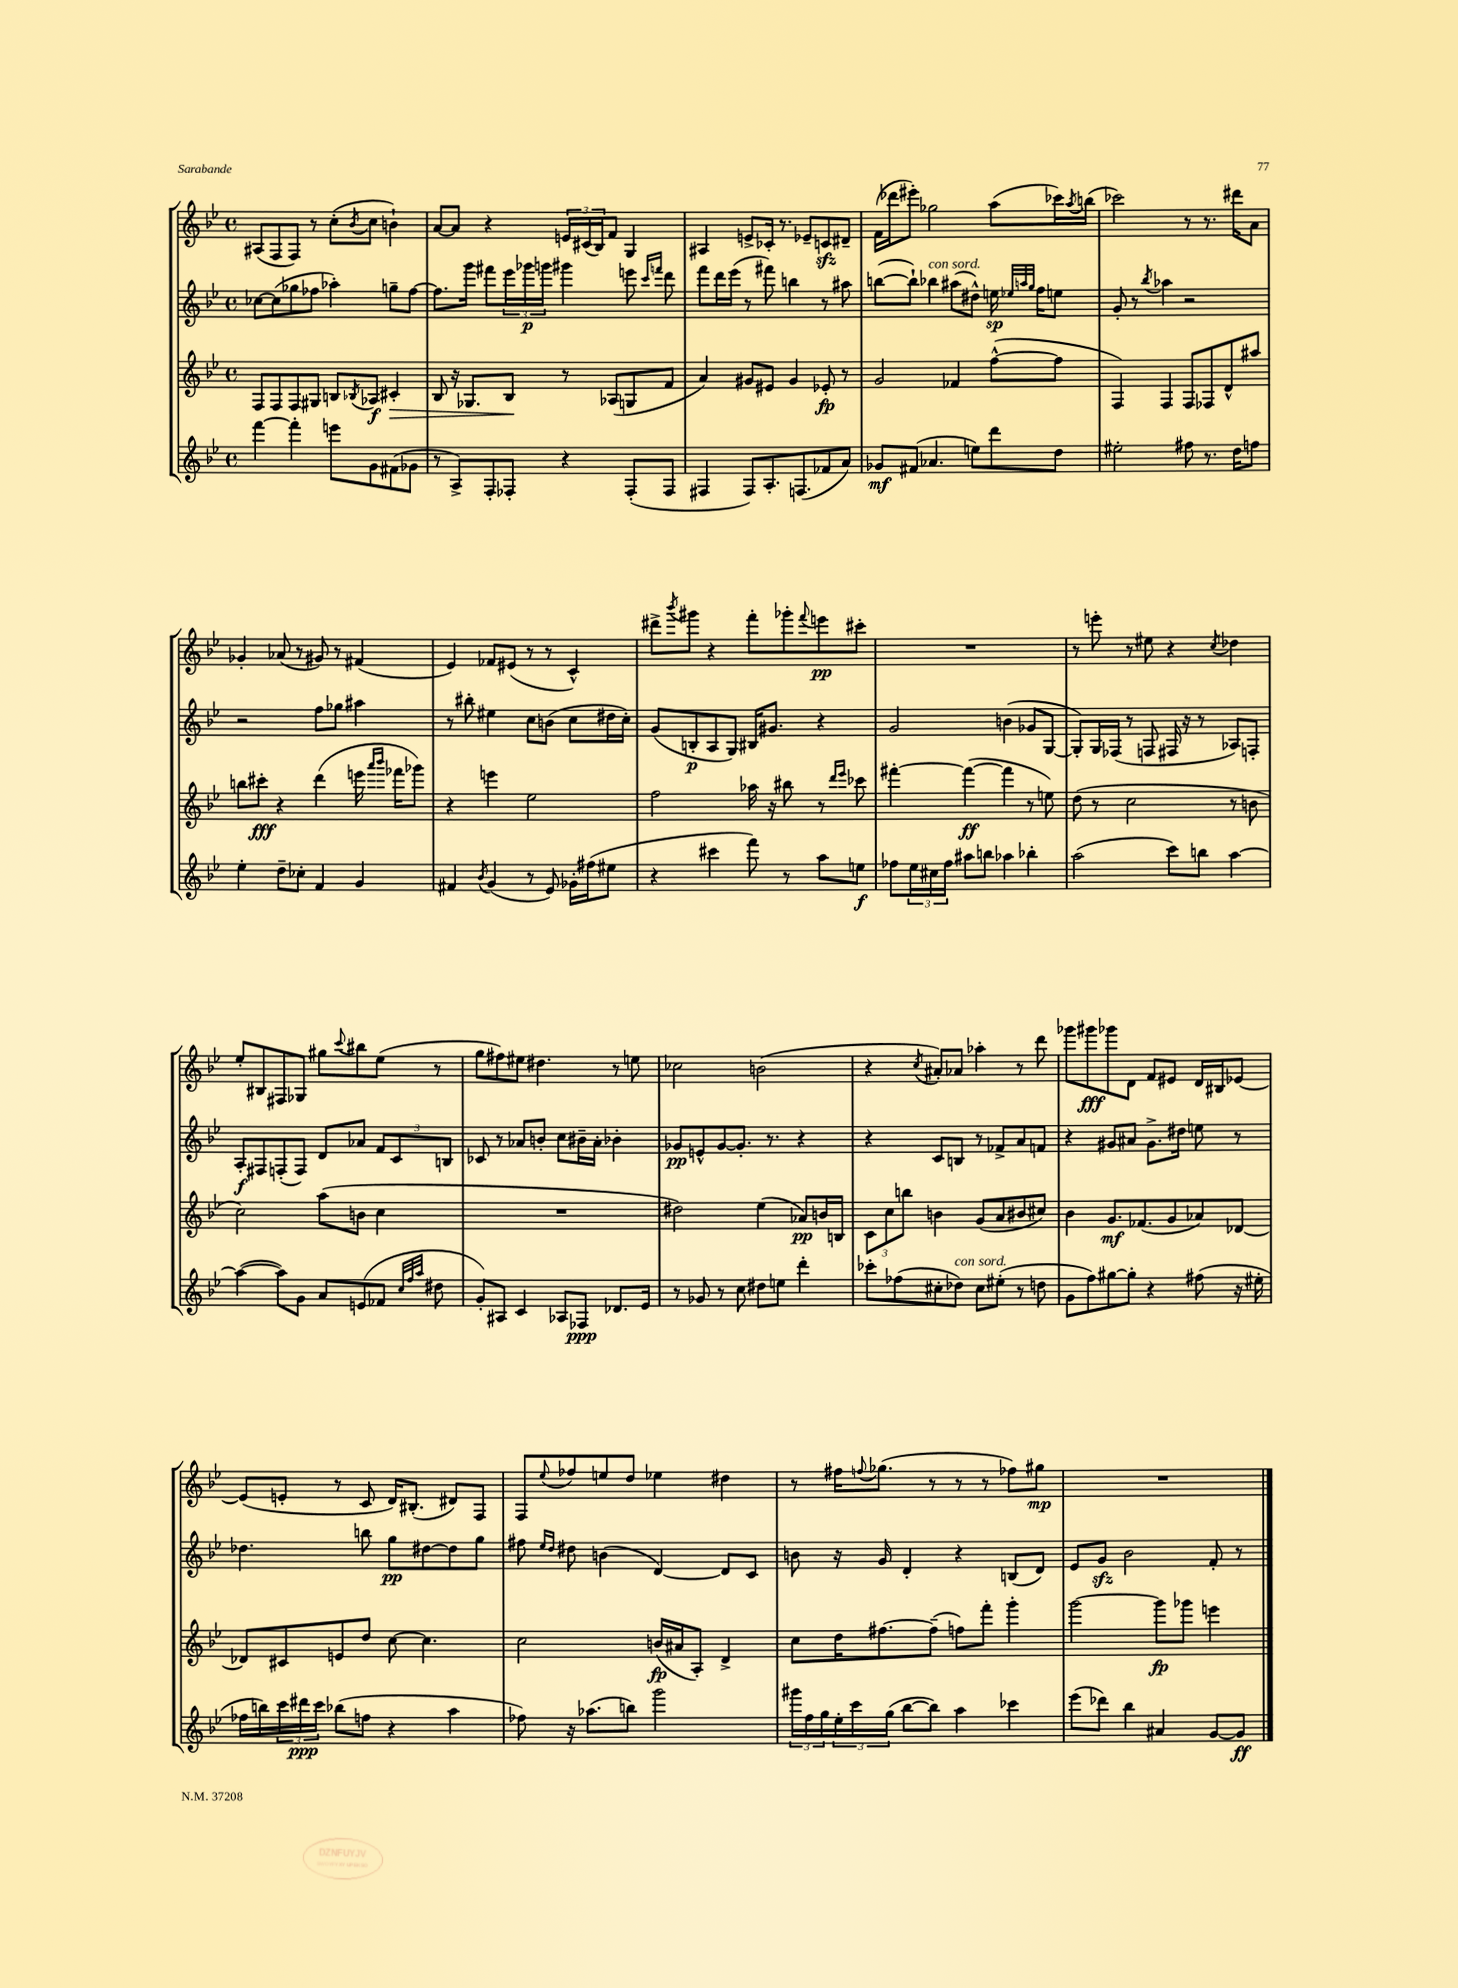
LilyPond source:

<<
\new StaffGroup <<
\new Staff = "s0" {
    \clef treble \key bes \major \defaultTimeSignature \time 4/4
    ais8( f8 f8) r8 c''8-.( \acciaccatura { bes'8 } c''8 b'4-!) |
    a'8~ a'8 r4 \tuplet 3/2 { e'16 cis'16( bes16) } f'8 g4 |
    ais4 e'8-> ces'16-. r8. ees'8-- c'8\sfz dis'8-- |
    f'16( des'''16 eis'''8-.) ges''2 a''8( ces'''16) \acciaccatura { a''8 } b''16( |
    ces'''2) r8 r8. dis'''16 a'8 |
    ges'4-. aes'8( r8 gis'8) r8 fis'4( |
    ees'4) fes'8 eis'8( r8 r8 c'4-^) |
    dis'''8-> \acciaccatura { bes'''8 } gis'''8 r4 f'''8-. ges'''8-. \appoggiatura { f'''8 } e'''8\pp cis'''8-. |
    R1 |
    r8 e'''8-. r8 eis''8 r4 \acciaccatura { c''8 } des''4 |
    ees''8-. bis8 fis8 ges8 gis''8 \appoggiatura { c'''8 } bis''8 ees''8( r8 |
    g''8 fis''8) eis''8 dis''4. r8 e''8 |
    ces''2 b'2( |
    r4 \acciaccatura { c''8 } ais'8-.) aes'8 aes''4-. r8 d'''8 |
    ges'''8 gis'''8\fff ges'''8 d'8 f'8 eis'8 d'16 bis16 ees'8~ |
    ees'8( e'8-. r8 c'8 d'16) bis8.-.( dis'8) f8 |
    f8 \appoggiatura { ees''8 } fes''8 e''8 d''8 ees''4 dis''4 |
    r8 fis''16 \appoggiatura { f''8 } ges''8.( r8 r8 r8 fes''8) gis''8\mp |
    R1 \bar "|." |
}
\new Staff = "s1" {
    \clef treble \key bes \major \defaultTimeSignature \time 4/4
    ces''8~ ces''8( ges''8 fes''8 aes''4-.) g''8-- fes''8~ |
    fes''8. g'''16 fis'''8 \tuplet 3/2 { ees'''16 ges'''16\p g'''16 } gis'''4 e'''8 \grace { c'''16 f'''16 } d'''8 |
    f'''8 d'''16 ees'''16( r8 fis'''8) b''4 r8 ais''8 |
    b''8~( b''8-!) bes''4^\markup { \italic "con sord." } ais''8( dis''8-^) e''16\sp \grace { ees''32 a''32 g''32 } f''16 e''8 |
    g'8-. r8 \acciaccatura { bes''8 } aes''4 r2 |
    r2 f''8 ges''8 ais''4 |
    r8 bis''8-. eis''4 c''8 b'8( c''8 dis''16 c''16-.) |
    g'8( b8-.\p a8 g8) bis16 gis'8. r4 |
    g'2 b'4( ges'8 g8~ |
    g8-.) g16 fes16( r8 f8 fis16 r16 r8 aes8) f8-. |
    a8-.\f fis8 f8-.( f8) d'8 aes'8 \tuplet 3/2 { f'8 c'8 b8 } |
    ces'8 r8 aes'8 b'8-. c''8 bis'16-- aes'16-. bes'4-. |
    ges'8\pp e'8-^ ges'8~ ges'8.-. r8. r4 |
    r4 c'8 b8 r8 fes'8-> a'8 f'8 |
    r4 gis'8 ais'8 gis'8.-> dis''16 e''8 r8 |
    des''4. b''8 g''8\pp dis''8~ dis''8 g''8 |
    fis''8 \grace { ees''16 d''16 } dis''8 b'4( d'4~) d'8 c'8 |
    b'8 r16 g'16 d'4-. r4 b8( d'8) |
    ees'8 g'8\sfz bes'2 f'8-. r8 \bar "|." |
}
\new Staff = "s2" {
    \clef treble \key bes \major \defaultTimeSignature \time 4/4
    f8 f8 f8 gis8 b8 \acciaccatura { bes8 } aes8\f cis'4-.\> |
    bes8 r16 ges8. bes8\! r8 aes8( g8 f'8 |
    a'4) gis'8 eis'8 gis'4 ees'8-.\fp r8 |
    g'2 fes'4 f''8~-^( f''8 |
    f4) f4 f8 fes8 d'8-^ ais''8 |
    b''8 cis'''8-.\fff r4 d'''4( e'''16 \grace { a'''16 bes'''16 } fes'''16 ges'''8) |
    r4 e'''4 ees''2 |
    f''2 aes''16 r16 bis''8 r8 \grace { d'''16 ees'''16 } ces'''8 |
    fis'''4~-. fis'''4~\ff( fis'''4 r8 e''8) |
    d''8( r8 c''2 r8 b'8 |
    c''2) a''8( b'8 c''4 |
    R1 |
    dis''2) ees''4( aes'8\pp) b'16 b16 |
    \tuplet 3/2 { c'8 c''8 b''8 } b'4 g'8( a'8 bis'8 cis''8) |
    bes'4 g'8.\mf fes'8.( g'8 aes'8) des'8~ |
    des'8 cis'8 e'8 d''8 c''8~ c''4. |
    c''2 b'16\fp( ais'16 a8-.) d'4-> |
    c''8 d''16 fis''8.~ fis''8--( f''8) f'''8-. g'''4-. |
    g'''2~ g'''8\fp ges'''8 e'''4 \bar "|." |
}
\new Staff = "s3" {
    \clef treble \key bes \major \defaultTimeSignature \time 4/4
    f'''4~ f'''4-. e'''8 g'8 fis'8( ges'8 |
    r8 a8->) f8-. fes8-. r4 fes8-.( fes8 |
    fis4 fis8) a8.-. f8.( fes'8 a'8) |
    ges'8\mf fis'8( aes'4. e''8) d'''8 d''8 |
    eis''2-. fis''8 r8. d''16 f''8 |
    ees''4-. d''8-- ces''8-. f'4 g'4 |
    fis'4 \acciaccatura { bes'8 } g'4( r8 ees'8) ges'16-. fis''16( eis''8 |
    r4 cis'''4 f'''8) r8 a''8 e''8\f |
    fes''8 \tuplet 3/2 { ees''16 cis''16 fes''16 } ais''8 b''8 aes''4 bes''4-. |
    a''2( c'''8) b''8 a''4~ |
    a''4~( a''8) g'8 a'8 e'8( fes'8 \grace { c''32 f''32 a''32 } dis''8 |
    g'8-.) ais8 c'4 aes8 fes8\ppp des'8. ees'16 |
    r8 ges'8 r8 c''8 dis''8 e''8 d'''4-. |
    ces'''8-. fes''8( cis''8-. des''8^\markup { \italic "con sord." }) cis''8 eis''8-.( r8 d''8 |
    g'8 f''8) gis''8~ gis''8-. r4 fis''8( r16 eis''16-. |
    fes''16 b''16) \tuplet 3/2 { c'''16 dis'''16\ppp c'''16 } bes''8( f''8 r4 a''4 |
    fes''8) r16 aes''8.( b''8) g'''2 |
    \tuplet 3/2 { gis'''16 f''16 g''16 } \tuplet 3/2 { ees''16-. c'''16 g''16( } bes''8~ bes''8) a''4 ces'''4 |
    ees'''8( des'''8) bes''4 ais'4 g'8~ g'8\ff \bar "|." |
}
>>
>>
\layout { \context { \Score \remove "Bar_number_engraver" } }
